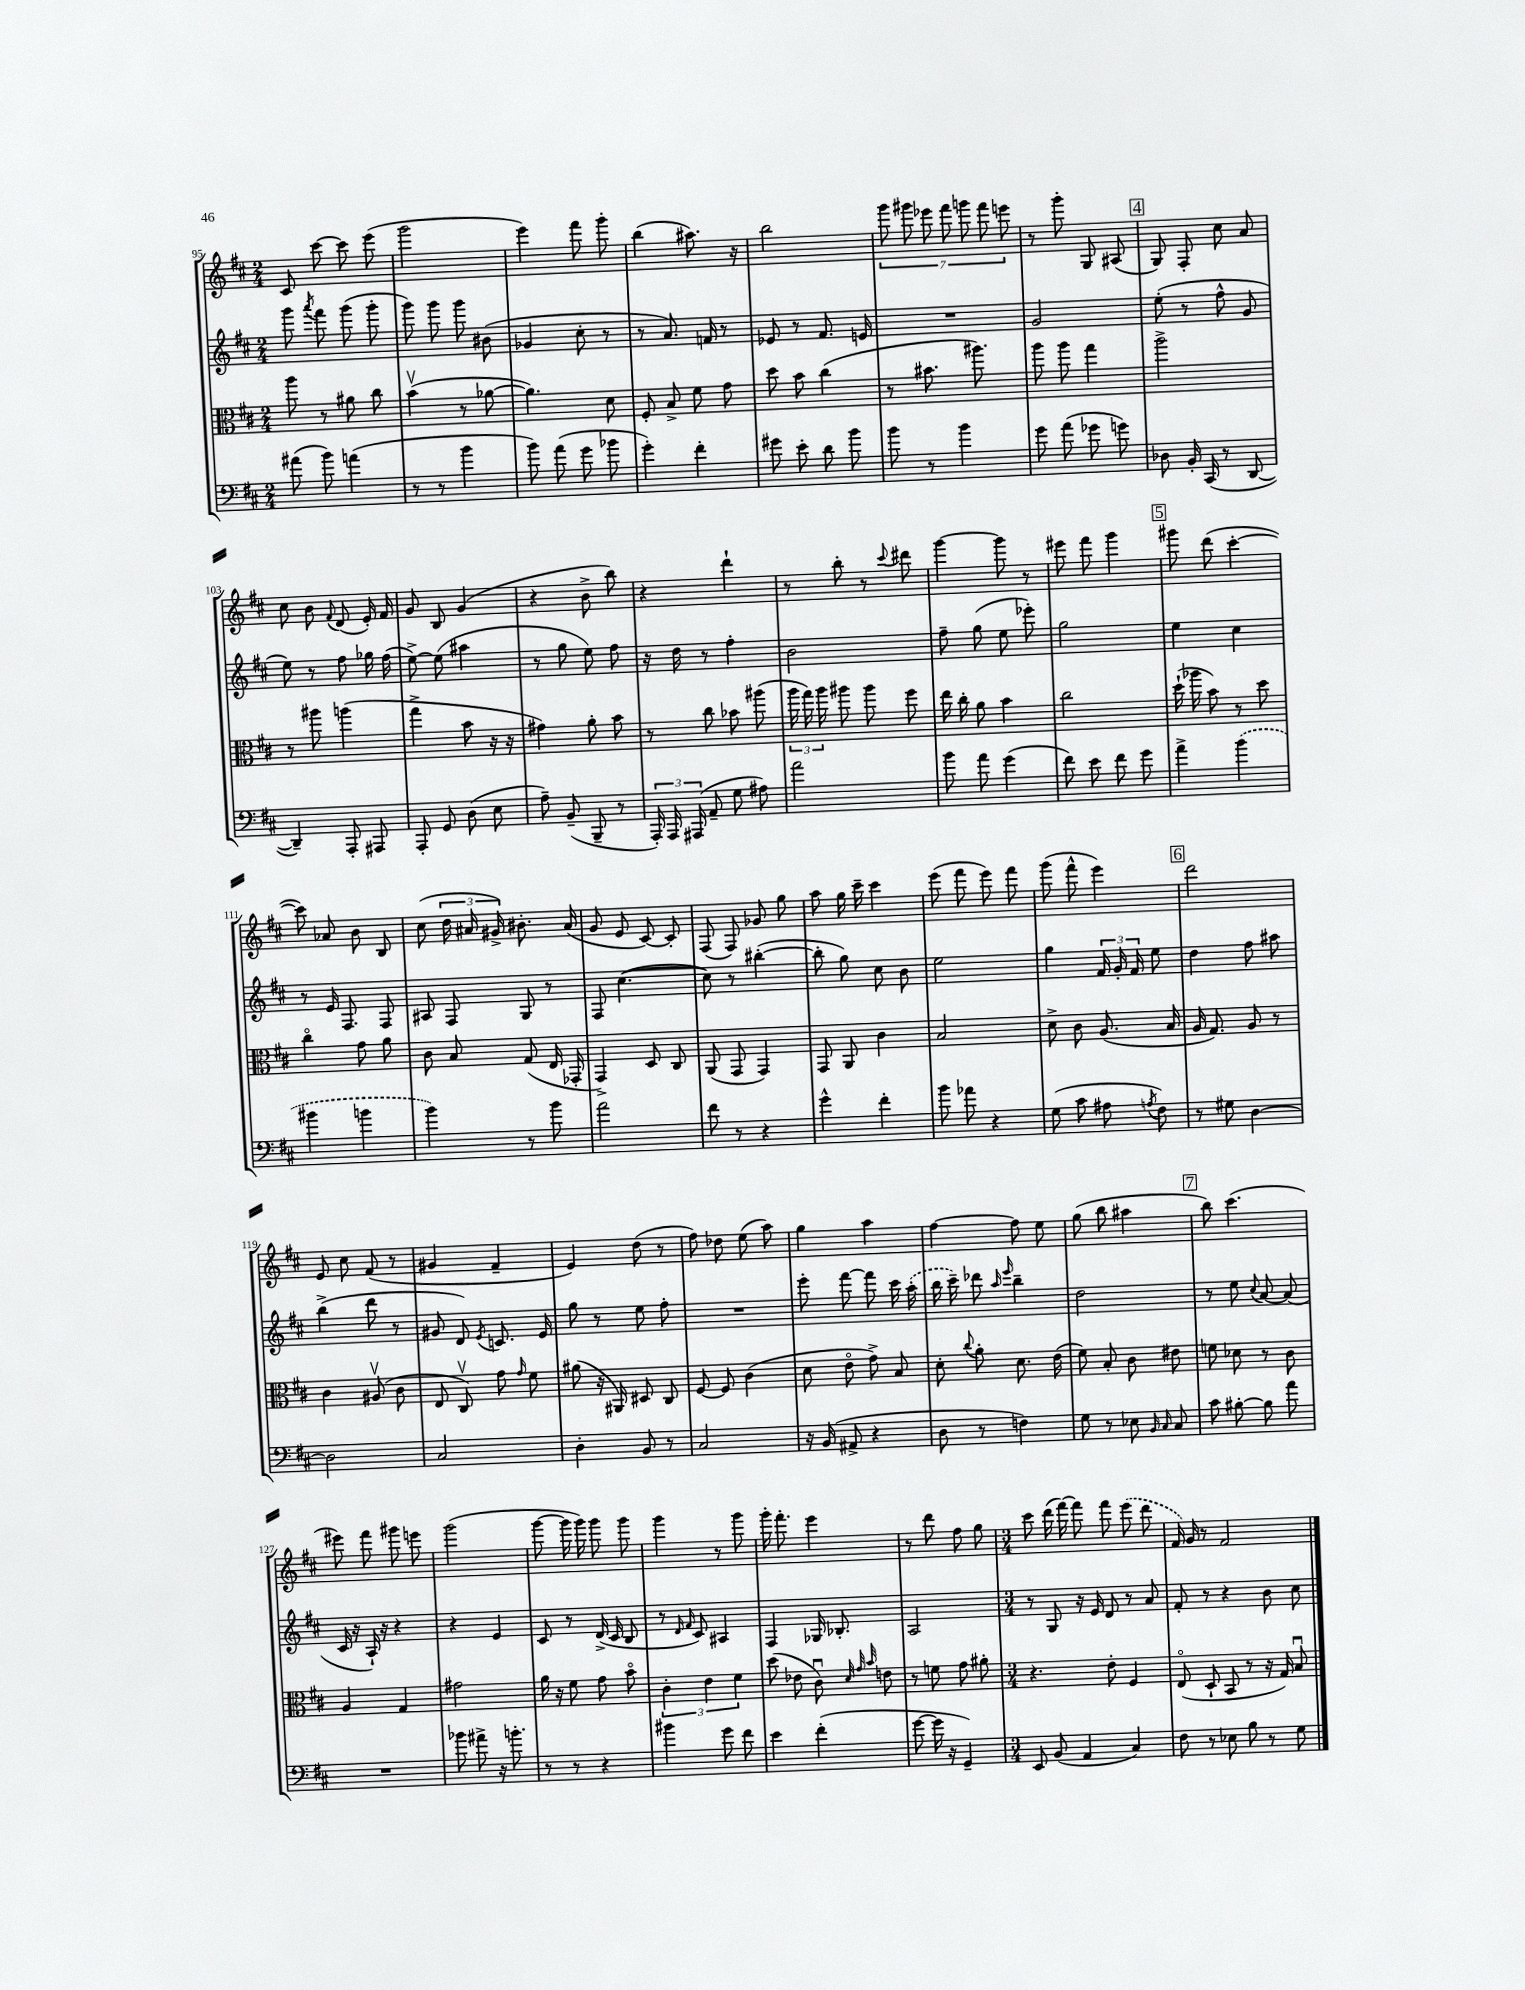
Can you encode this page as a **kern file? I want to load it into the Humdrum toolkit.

**kern	**kern	**kern	**kern
*staff4	*staff3	*staff2	*staff1
*clefF4	*clefC3	*clefG2	*clefG2
*k[f#c#]	*k[f#c#]	*k[f#c#]	*k[f#c#]
*M2/4	*M2/4	*M2/4	*M2/4
(8a#	8aa	8ggg	8c#
.	.	8qaaa	.
8b)	8r	8fff#	[8ccc#
(4a	8a#	(8ggg	8ccc#]
.	8cc#	8ggg'	(8eee
=	=	=	=
8r	(4bv	8ggg)	2ggg
8r	.	8ggg	.
4b	8r	8ggg	.
.	[8a-	(8b#	.
=	=	=	=
8b)	4.a-])	4g-	4eee)
(8a	.	.	.
8g	.	8cc#'	8fff#
8b-	8d	8r	8ggg'
=	=	=	=
4g')	8F#'	8r	(4bb
.	8B^	8.a)	.
4f#'	8f#	.	8.aa#)
.	.	16f	.
.	8g	8r	.
.	.	.	16r
=	=	=	=
8g#	8dd	8e-	2bb
8e'	8b	8r	.
8d	(4cc#	8.f#	.
8b	.	.	.
.	.	16e	.
=	=	=	=
8b	8r	2r	14ggg
.	.	.	14ggg#
8r	8.b#	.	.
.	.	.	14eee-
.	.	.	14fff#
4b	.	.	.
.	.	.	14ggg
.	8.aa#)	.	.
.	.	.	14fff#
.	.	.	14eee
=	=	=	=
8g	8aa	2g	8r
(8a	8aa	.	8ggg'
8g-	4gg	.	8G
8g)	.	.	(8A#
=	=	=	=
8D-	2aa^	(8ee'	8G)
16BB'	.	8r	8F#'
(16CC#	.	.	.
8r	.	8ff#^^	8cc#
[8DD	.	8g	8a
=	=	=	=
4DD~])	8r	8ee)	8cc#
.	8aa#	8r	8b
.	.	.	8qqf#
8AAA'	(4aa	8ff#	(8d
8AAA#	.	16gg-	16e')
.	.	(16ff#	16f#
=	=	=	=
8AAA'	4gg^	[8ee^)	8g
8GG	.	(8ee]	8B
(8D	8b	4aa#	(4g
8E	16r	.	.
.	16r	.	.
=	=	=	=
8A~)	4g#)	8r	4r
(8BB~	.	8gg	.
8BBB~	8a'	8ee)	8b^
8r	8b	8ff#	8bb)
=	=	=	=
24AAA')	8r	16r	4r
24AAA	.	.	.
.	.	16dd	.
(24AAA#	.	.	.
8AA~	8cc#	8r	.
8G	8b-	4ff#'	4ddd`
8A#)	(8aa#	.	.
=	=	=	=
2a	24aa	2b	8r
.	24gg)	.	.
.	24aa	.	.
.	8aa#	.	8bb'
.	8aa#	.	8r
.	.	.	8qqccc#
.	8ff#	.	8ddd#
=	=	=	=
8b	16ee	8ff#~	[4ggg
.	16cc#'	.	.
8a	8a	(8gg	.
(4g	4b	8ee	8ggg]
.	.	8eee-')	8r
=	=	=	=
8f#)	2cc#	2gg	8eee#
8e	.	.	8fff#
8f#	.	.	4ggg
8g	.	.	.
=	=	=	=
4a^	(16dd`	4ee	8ggg#
.	16aa-	.	.
.	8b)	.	(8ddd
(4b	8r	4cc#	[4ccc#'
.	8dd	.	.
=	=	=	=
4b#	4cc#o	8r	8ccc#])
.	.	16e	8a-
.	.	8.F#	.
4b	8g	.	8b
.	8a	8F#	8B
=	=	=	=
4b)	8c#	8A#	(8cc#
.	8B	8F#	24dd
.	.	.	24a#
.	.	.	24g#^)
8r	(8G	8G	8.b#'
8b	16E	8r	.
.	16GG-'	.	(16a#
=	=	=	=
2a	4GG^)	8F#	8g
.	.	([4.cc#	8e
.	8D	.	[8c#)
.	8C#	.	8c#']
=	=	=	=
8f#	(8AA	8cc#])	(8F#
8r	8GG	8r	8F#)
4r	4GG)	([4bb#'	8g-
.	.	.	8gg
=	=	=	=
4g^^	8GG	8bb#']	8aa
.	8AA	8gg)	16gg
.	.	.	16ccc#~
4f#'	4c#	8cc#	4ccc#
.	.	8b	.
=	=	=	=
8b	2B	2ee	(8eee
8a-	.	.	8fff#
4r	.	.	8eee)
.	.	.	8fff#
=	=	=	=
(8G	8d^	4gg	(8ggg
8c#	8c#	.	8fff#^^
8A#	(8.A	24f#	4eee)
.	.	24g'	.
.	.	24f#	.
8qA	.	.	.
8F#)	.	8ee	.
.	16B	.	.
=	=	=	=
8r	16A	4dd	2ddd
.	8.G)	.	.
8G#	.	.	.
[4D	8A	8ff#	.
.	8r	8aa#	.
=	=	=	=
2D]	4c#	(4bb^	8e
.	.	.	8cc#
.	(8A#v	8ddd	(8f#
.	8c#	8r	8r
=	=	=	=
2C#	8E	8g#	4g#
.	8C#v)	8d)	.
.	.	8qe	.
.	8g	8.c	4f#~
.	16qqg	.	.
.	8f#	.	.
.	.	16e	.
=	=	=	=
4D'	(8a#	8gg	4e)
.	16r	8r	.
.	16AA#)	.	.
8BB	8D#	8ee	(8dd
8r	8C#	8ff#'	8r
=	=	=	=
2C#	[8F#	2r	8ff#)
.	8F#]	.	8dd-
.	(4c#	.	(8ee
.	.	.	8aa)
=	=	=	=
16r	8d	8eee'	4gg
(16BB	.	.	.
8AA#^	8eo	[8fff#	.
4r	8g^)	8fff#]	4aa
.	8B	16ccc#	.
.	.	(16aa'	.
=	=	=	=
8D	8d'	16bb	[4ff#
.	.	16ccc#~)	.
.	8qqcc#	.	.
8r	8a'	8ddd-	.
.	.	16qqaa	.
.	.	16qqeee	.
4F)	8.d	4bb~	8ff#]
.	.	.	8ee
.	(16e	.	.
=	=	=	=
8G	8f#)	2dd	(8gg
8r	8B'	.	8bb
8E-	8c#	.	4aa#
16qqBB	.	.	.
16qqC#	.	.	.
8C#	8e#	.	.
=	=	=	=
8c#	8f	8r	8bb)
[8B#'	8d-	8ee	(4.ccc#
.	.	8qqcc#	.
8B#]	8r	[8a	.
8a	8c#	(8a]	.
=	=	=	=
2r	4A	16c#	8eee#)
.	.	16r	.
.	.	16A`)	8fff#
.	.	16r	.
.	4G	4r	8ggg#
.	.	.	8eee
=	=	=	=
8b-	2g#	4r	(2ggg
8a#^	.	.	.
16r	.	4e	.
8.b'	.	.	.
=	=	=	=
8r	16a	8c#	[8ggg
.	16r	.	.
8r	8f#	8r	16ggg]
.	.	.	16ggg)
4r	8g	(16d^	8ggg
.	.	16c#	.
.	8bo	8B	8ggg
=	=	=	=
4b#	6c#'	8r	4ggg
.	.	16qqd	.
.	.	16qqf#	.
.	.	8c#)	.
.	6e	.	.
8g	.	4A#	8r
.	6f#	.	.
8f#	.	.	8ggg
=	=	=	=
4e	(8dd	4F#	16ggg'
.	.	.	8.fff#'
.	8e-	.	.
(4f#'	8c#u)	16G-	4eee
.	.	8.B-'	.
.	32qqd	.	.
.	32qqg	.	.
.	32qqb	.	.
.	8e	.	.
=	=	=	=
[8g	8r	2A	8r
16g]	8f	.	8ddd
16r	.	.	.
4GG~)	8g	.	8ff#
.	8a#'	.	8gg
=	=	=	=
*M3/4	*M3/4	*M3/4	*M3/4
8EE	4.r	8r	8ccc#
(8BB	.	8G	(16ddd
.	.	.	[16fff#)
4AA	.	16r	8fff#]
.	.	16e	.
.	8e'	8d	8fff#
4C#)	4F#	8r	(8eee
.	.	8a	8ddd
=	=	=	=
8F#	(8Eo	8f#'	16f#)
.	.	.	16g
8r	8D`	8r	8r
8E-	8BB	4r	2f#
8B	8r	.	.
8r	16r	8b	.
.	16G)	.	.
8G	8Bu	8cc#	.
==	==	==	==
*-	*-	*-	*-
